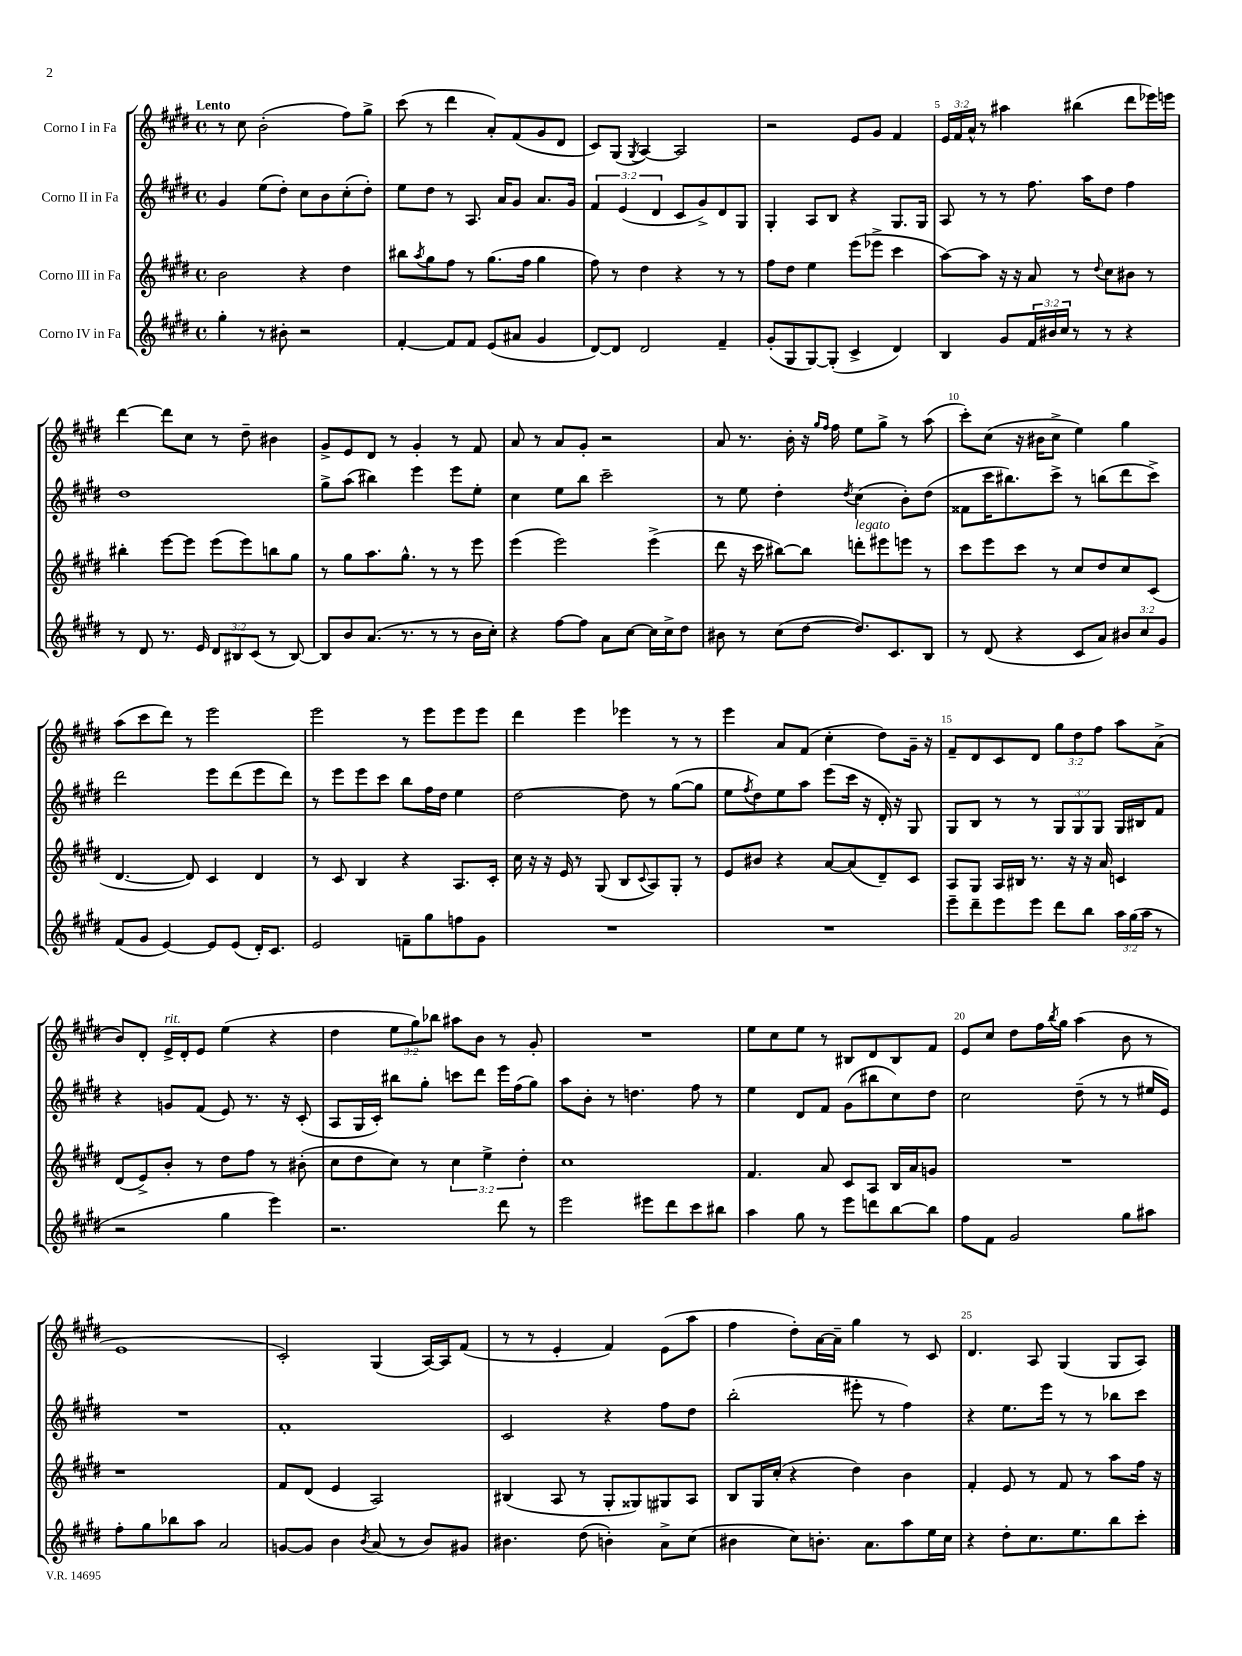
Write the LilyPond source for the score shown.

<<
\new StaffGroup <<
\new Staff = "s0" \with { instrumentName = "Corno I in Fa" } {
    \clef treble \key e \major \defaultTimeSignature \time 4/4 \override Staff.TupletNumber.text = #tuplet-number::calc-fraction-text \tempo "Lento"
    r8 cis''8 b'2-.( fis''8) gis''8-> |
    cis'''8( r8 dis'''4 a'8-.) fis'8( gis'8 dis'8 |
    cis'8) gis8( \acciaccatura { gis8 } a4~) a2 |
    r2 e'8 gis'8 fis'4 |
    \tuplet 3/2 { e'16 fis'16 a'16-^ } r8 ais''4 bis''4( dis'''8 ees'''16) e'''16 |
    dis'''4~ dis'''8 cis''8 r8 dis''8-- bis'4 |
    gis'8-> e'8 dis'8 r8 gis'4-. r8 fis'8 |
    a'8 r8 a'8 gis'8-. r2 |
    a'8 r8. b'16-. r16 \grace { gis''16 fis''16 } fis''16 e''8 gis''8-> r8 a''8( |
    cis'''8-.) cis''8( r16 bis'16 cis''8-> e''4) gis''4 |
    a''8( cis'''8 dis'''8) r8 e'''2 |
    e'''2 r8 e'''8 e'''8 e'''8 |
    dis'''4 e'''4 ees'''4 r8 r8 |
    e'''4 a'8 fis'8( cis''4-. dis''8) gis'16-- r16 |
    fis'8-- dis'8 cis'8 dis'8 \tuplet 3/2 { gis''8 dis''8 fis''8 } a''8 a'8->( |
    b'8) dis'8-. e'16->^\markup { \italic "rit." } dis'16-. e'8 e''4( r4 |
    dis''4 \tuplet 3/2 { e''8 gis''8) bes''8 } ais''8 b'8 r8 gis'8-. |
    R1 |
    e''8 cis''8 e''8 r8 bis8 dis'8 bis8 fis'8 |
    e'8 cis''8 dis''8 fis''16 \acciaccatura { b''8 } gis''16 a''4( b'8 r8 |
    e'1 |
    cis'2-.) gis4( a16~) a16 fis'8( |
    r8 r8 e'4-. fis'4) e'8( a''8 |
    fis''4 dis''8-.) a'16~ a'16-- gis''4 r8 cis'8 |
    dis'4. a8 gis4( gis8 a8) \bar "|." |
}
\new Staff = "s1" \with { instrumentName = "Corno II in Fa" } {
    \clef treble \key e \major \defaultTimeSignature \time 4/4 \override Staff.TupletNumber.text = #tuplet-number::calc-fraction-text
    gis'4 e''8( dis''8-.) cis''8 b'8 cis''8-.( dis''8-.) |
    e''8 dis''8 r8 a8. a'16 gis'8 a'8. gis'16 |
    \tuplet 3/2 { fis'4 e'4( dis'4 } cis'8 gis'8->) dis'8 gis8 |
    gis4-. a8 b8 r4 gis8. gis16 |
    a8 r8 r8 fis''8. a''16 dis''8 fis''4 |
    dis''1 |
    gis''8-> a''8( bis''4) e'''4 e'''8 e''8-. |
    cis''4 e''8 b''8 cis'''2-- |
    r8 e''8 dis''4-. \acciaccatura { dis''8 } cis''4( b'8-.) dis''8( |
    fisis'8 cis'''16 bis''8.) cis'''8-> r8 b''8( dis'''8 cis'''8->) |
    dis'''2 e'''8 dis'''8( e'''8 dis'''8) |
    r8 e'''8 e'''8 cis'''8 b''8 fis''16 dis''16 e''4 |
    dis''2~ dis''8 r8 gis''8~( gis''8 |
    e''8 \acciaccatura { fis''8 } dis''8) e''8 a''8 e'''8( cis'''16 r16 dis'16-.) r16 gis8 |
    gis8 b8 r8 r8 \tuplet 3/2 { gis8 gis8 gis8 } gis16 bis16 fis'8 |
    r4 g'8 fis'8( e'8) r8. r16 cis'8-.( |
    a8 gis16 cis'16-.) bis''8 gis''8-. c'''8 dis'''8 e'''16 fis''16( gis''8) |
    a''8 b'8-. r8 d''4. fis''8 r8 |
    e''4 dis'8 fis'8 gis'8( bis''8 cis''8) dis''8 |
    cis''2 dis''8--( r8 r8 eis''16 e'16) |
    R1 |
    fis'1-. |
    cis'2 r4 fis''8 dis''8 |
    b''2-.( eis'''8-. r8 fis''4) |
    r4 e''8. e'''16 r8 r8 bes''8 cis'''8 \bar "|." |
}
\new Staff = "s2" \with { instrumentName = "Corno III in Fa" } {
    \clef treble \key e \major \defaultTimeSignature \time 4/4 \override Staff.TupletNumber.text = #tuplet-number::calc-fraction-text
    b'2 r4 dis''4 |
    bis''8 \acciaccatura { a''8 } gis''8 fis''8 r8 gis''8.( fis''16 gis''4 |
    fis''8) r8 dis''4 r4 r8 r8 |
    fis''8 dis''8 e''4 e'''8( ees'''8-> cis'''4 |
    a''8~) a''8 r16 r16 a'8 r8 \appoggiatura { dis''8 } cis''8 bis'8 r8 |
    bis''4-. e'''8~ e'''8 e'''8( e'''8) b''8 gis''8 |
    r8 gis''8 a''8. gis''8.-^ r8 r8 e'''8 |
    e'''4( e'''2) e'''4->( |
    dis'''8 r16 cis'''16 bis''8~) bis''8 d'''8-.^\markup { \italic "legato" } eis'''8 e'''8 r8 |
    cis'''8 e'''8 cis'''8 r8 cis''8 dis''8 cis''8 cis'8( |
    dis'4.~ dis'8) cis'4 dis'4 |
    r8 cis'8 b4 r4 a8. cis'16-. |
    cis''16 r16 r16 e'16 r8 gis8( b8 \appoggiatura { cis'8 } a8) gis8-. r8 |
    e'8 bis'8 r4 a'8~ a'8( dis'8--) cis'8 |
    a8 gis8 a16 bis16 r8. r16 r16 a'16 c'4 |
    dis'8( e'8->) b'8-. r8 dis''8 fis''8 r8 bis'8-.( |
    cis''8 dis''8 cis''8) r8 \tuplet 3/2 { cis''4 e''4-> dis''4-. } |
    cis''1 |
    fis'4. a'8 cis'8 a8 b16 a'16 g'8 |
    R1 |
    r1 |
    fis'8 dis'8( e'4 a2) |
    bis4( a8 r8 gis8-. gisis8) gis8 a8 |
    b8 gis16 cis''16-.( r4 dis''4) b'4 |
    fis'4-. e'8 r8 fis'8 r8 a''8 fis''16 r16 \bar "|." |
}
\new Staff = "s3" \with { instrumentName = "Corno IV in Fa" } {
    \clef treble \key e \major \defaultTimeSignature \time 4/4 \override Staff.TupletNumber.text = #tuplet-number::calc-fraction-text
    gis''4-. r8 bis'8-. r2 |
    fis'4~-. fis'8 fis'8 e'8( ais'8 gis'4 |
    dis'8~) dis'8 dis'2 fis'4-- |
    gis'8-.( gis8 gis8~) gis8-.( cis'4-> dis'4) |
    b4 gis'8 \tuplet 3/2 { fis'16 bis'16 cis''16 } r8 r8 r4 |
    r8 dis'8 r8. e'16 \tuplet 3/2 { dis'8 bis8 cis'8( } r8 bis8~) |
    bis8 b'8 a'8.( r8. r8 r8 b'16 cis''16-.) |
    r4 fis''8~ fis''8 a'8 cis''8~ cis''16 cis''16-> dis''8 |
    bis'8 r8 cis''8( dis''8~ dis''8.) cis'8. b8 |
    r8 dis'8( r4 cis'8 a'8) \tuplet 3/2 { bis'8 cis''8 gis'8 } |
    fis'8( gis'8 e'4~) e'8 e'8( dis'16-.) cis'8. |
    e'2 f'8-- gis''8 f''8 gis'8 |
    R1 |
    R1 |
    e'''8-- dis'''8-- e'''8 e'''8 dis'''8 b''8 \tuplet 3/2 { a''16 gis''16( a''16 } r8 |
    r2 gis''4 e'''4) |
    r2. dis'''8 r8 |
    e'''2 eis'''8 dis'''8 cis'''8 bis''8 |
    a''4 gis''8 r8 e'''8 d'''8 b''8~ b''8 |
    fis''8 fis'8 gis'2 gis''8 ais''8 |
    fis''8-. gis''8 bes''8 a''8 a'2 |
    g'8~ g'8 b'4 \acciaccatura { b'8 } a'8( r8 b'8) gis'8 |
    bis'4. dis''8( b'4-.) a'8-> cis''8( |
    bis'4 cis''8) b'8.-. a'8. a''8 e''16 cis''16 |
    r4 dis''8-. cis''8. e''8. b''8 cis'''8-. \bar "|." |
}
>>
>>
\layout { \context { \Score \override BarNumber.break-visibility = ##(#f #t #t) barNumberVisibility = #(every-nth-bar-number-visible 5) } }
